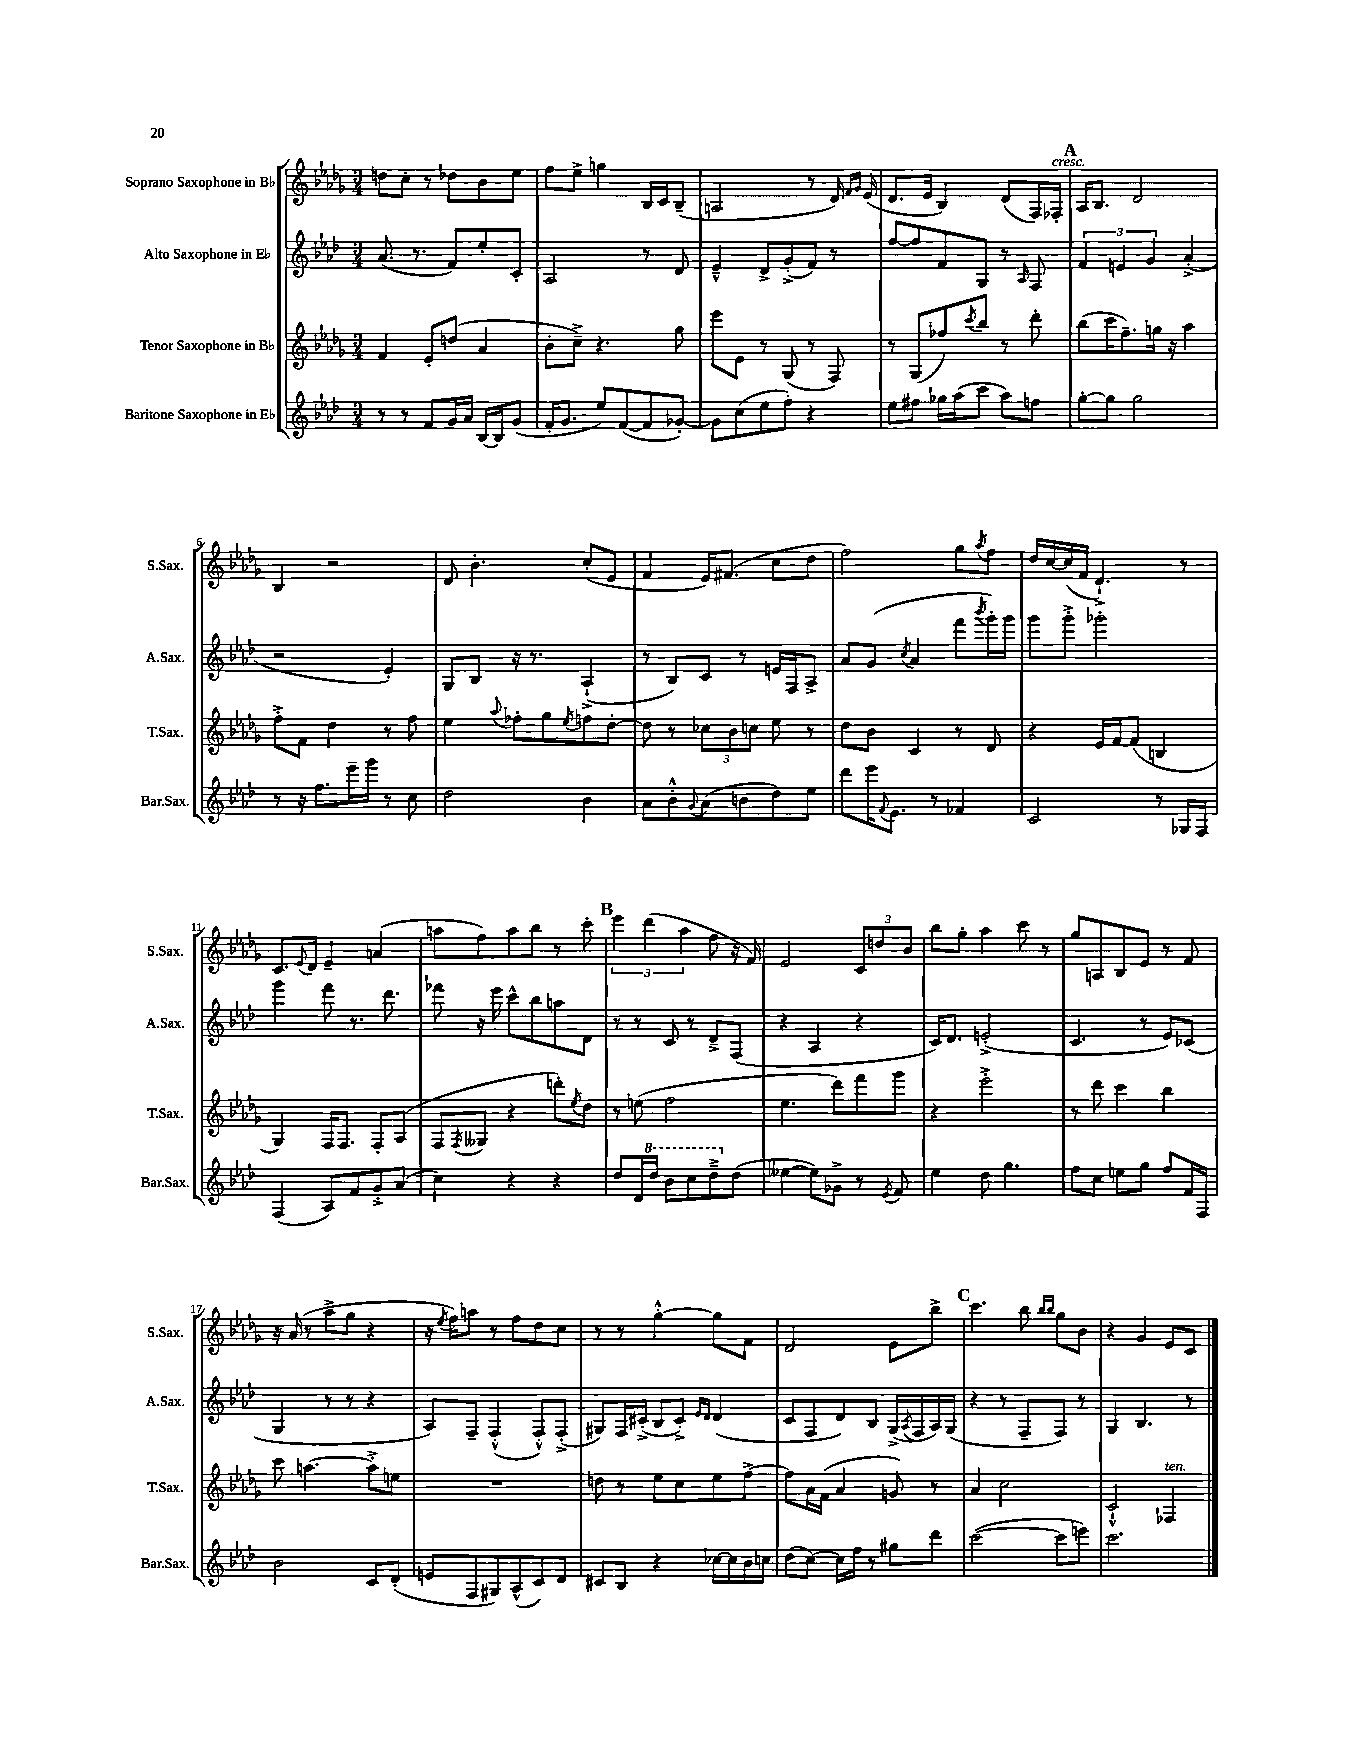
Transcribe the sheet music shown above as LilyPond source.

<<
\new StaffGroup <<
\new Staff = "s0" \with { instrumentName = "Soprano Saxophone in Bb" shortInstrumentName = "S.Sax." } {
    \clef treble \key des \major \numericTimeSignature \time 3/4
    d''8 c''8-. r8 des''8 bes'8 ees''8 |
    f''8 ees''8-> g''4 bes16 c'16 bes8--( |
    a2 r8 des'16) \grace { f'16 ges'16 } ees'16( |
    des'8. ees'16 bes4) des'8( f16) fes16-.^\markup { \italic "cresc." } |
    \mark \markup { \bold "A" } aes16 bes8. des'2 |
    bes4 r2 |
    des'8 bes'4.-. c''8-.( ees'8 |
    f'4 ees'16) fis'8.( c''8 des''8 |
    f''2) ges''8 \acciaccatura { aes''8 } f''8 |
    des''16 c''16~ c''16( f'16 des'4.-!->) r8 |
    c'8. \appoggiatura { ees'8 } des'16 ees'4-- a'4( |
    a''8 f''8) a''8 bes''8 r8 c'''8-. |
    \mark \markup { \bold "B" } \tuplet 3/2 { ees'''4 des'''4( aes''4 } f''8 r16 f'16) |
    ees'2 \tuplet 3/2 { c'8 d''8 bes'8 } |
    bes''8 ges''8-. aes''4 c'''8 r8 |
    ges''8 a8 bes8 ees'8 r8 f'8 |
    r16 aes'16( r8 aes''8-> ges''8 r4 |
    r16 \acciaccatura { ees''8 } f''16) a''8 r8 f''8 des''8 c''8 |
    r8 r8 ges''4~-.-^ ges''8 f'8 |
    des'2 ees'8 bes''8-> |
    \mark \markup { \bold "C" } c'''4. bes''8 \grace { bes''16 bes''16 } ges''8 bes'8 |
    r4 ges'4 ees'8 c'8 \bar "|." |
}
\new Staff = "s1" \with { instrumentName = "Alto Saxophone in Eb" shortInstrumentName = "A.Sax." } {
    \clef treble \key aes \major \numericTimeSignature \time 3/4
    aes'8.( r8. f'8) ees''8-. c'8-. |
    aes2 r8 des'8 |
    ees'4---^ des'8-> g'8-.->( f'8) r8 |
    f''8~ f''8 f'8 g8 r8 \grace { aes16 } f8 |
    \mark \markup { \bold "A" } \tuplet 3/2 { f'4 e'4 g'4 } aes'4-.->( |
    r2 ees'4-.) |
    g8 bes8 r16 r8. aes4-!->( |
    r8 bes8) c'8 r8 e'16 f16 aes8-> |
    aes'8 g'8( \acciaccatura { c''8 } aes'4 f'''8 \acciaccatura { bes'''8 } g'''16-.) g'''16 |
    g'''8 g'''8-.-> ges'''2-. |
    g'''4 f'''8 r8. des'''8. |
    fes'''8 r16 ees'''16 c'''8-^ bes''8 a''8 des'8 |
    \mark \markup { \bold "B" } r8 r8 c'8 r8 des'8---> f8( |
    r4 aes4 r4 |
    c'16) des'8. e'2-.->( |
    c'4. r8 ees'8) ces'8( |
    g4 r8 r8 r4 |
    aes8) f8-- f4-.-^( f8-.-^) f8-.->( |
    gis8) f16 cis'16-.->( bes8 cis'8-.->) \grace { ees'16 des'16 } des'4( |
    c'8 f8 des'8) bes8 g16->( \acciaccatura { aes8 } f16 aes16) g16( |
    \mark \markup { \bold "C" } r4 r8 f8-- f8) r8 |
    g4 bes4. r8 \bar "|." |
}
\new Staff = "s2" \with { instrumentName = "Tenor Saxophone in Bb" shortInstrumentName = "T.Sax." } {
    \clef treble \key des \major \numericTimeSignature \time 3/4
    f'4 ees'8-. d''8( aes'4 |
    bes'8-. c''8--->) r4. ges''8 |
    ees'''8 ees'8 r8 ges8( r8 f8) |
    r8 ges8( fes''8) \acciaccatura { c'''8 } bes''8 r8 des'''8-. |
    \mark \markup { \bold "A" } bes''8( c'''16 f''8.--) g''16 r16 aes''4 |
    f''8-.-> f'8 des''4 r8 f''8 |
    ees''4 \appoggiatura { aes''8 } fes''8-. ges''8 \acciaccatura { ees''8 } f''8 des''8~-. |
    des''8 r8 \tuplet 3/2 { ces''8 bes'8 c''8 } ees''8 r8 |
    des''8 bes'8 c'4 r8 des'8 |
    r4 ees'16 f'16~ f'8( b4 |
    ges4) f16 f8. f8-. aes8( |
    f8 \acciaccatura { f8 } geses8 r4 d'''8-.) \acciaccatura { ees''8 } des''8 |
    \mark \markup { \bold "B" } r8 e''8( f''2 |
    ees''4. des'''8) f'''8 ges'''8 |
    r4 ees'''2-.-> |
    r8 des'''8 c'''4 bes''4 |
    c'''8 a''4.~ a''8-.-> e''8 |
    R2. |
    d''8 r8 ees''8 c''8 ees''8 f''8~-> |
    f''8 aes'16 f'16( aes'4 g'8) r8 |
    \mark \markup { \bold "C" } aes'4 c''2 |
    c'2-!-^ fes4^\markup { \italic "ten." } \bar "|." |
}
\new Staff = "s3" \with { instrumentName = "Baritone Saxophone in Eb" shortInstrumentName = "Bar.Sax." } {
    \clef treble \key aes \major \numericTimeSignature \time 3/4
    r8 r8 f'8 g'16 aes'16 bes16~ bes16 g'8( |
    f'16-. g'8. ees''8) f'8~( f'8 ges'8~-.) |
    ges'8 c''8( ees''8 f''8-.) r4 |
    ees''8 fis''8 ges''16 aes''16( c'''8 aes''8) f''8 |
    \mark \markup { \bold "A" } g''8~-. g''8 g''2 |
    r8 r16 f''8. ees'''16-- g'''16 r8 c''8 |
    des''2 bes'4 |
    aes'8 bes'8-.-^ \appoggiatura { g'8 } aes'8( b'8 des''8) ees''8 |
    des'''8 ees'''16 \appoggiatura { f'8 } ees'8. r8 fes'4 |
    c'2 r8 ges16 f16 |
    f4( aes8) f'8 g'8-.-> aes'8( |
    c''4) r4 r4 |
    \mark \markup { \bold "B" } des''8 des'16 \ottava #1 des'''16 bes''8 c'''8 des'''8---> \ottava #0 des''8( |
    eeses''4~ eeses''8) ges'8-> r8 \acciaccatura { ees'8 } f'8 |
    ees''4 des''8 g''4. |
    f''8 c''8 e''8 g''8 f''8 f'16 f16 |
    bes'2 c'8 des'8-.( |
    e'8 f8 gis8) aes8-^( c'8) des'8 |
    cis'8 bes8 r4 ces''16~ ces''16 bes'16 c''16 |
    des''8( c''8~) c''16 f''16 r8 gis''8 des'''8 |
    \mark \markup { \bold "C" } c'''2~( c'''8 e'''8) |
    c'''2. \bar "|." |
}
>>
>>
